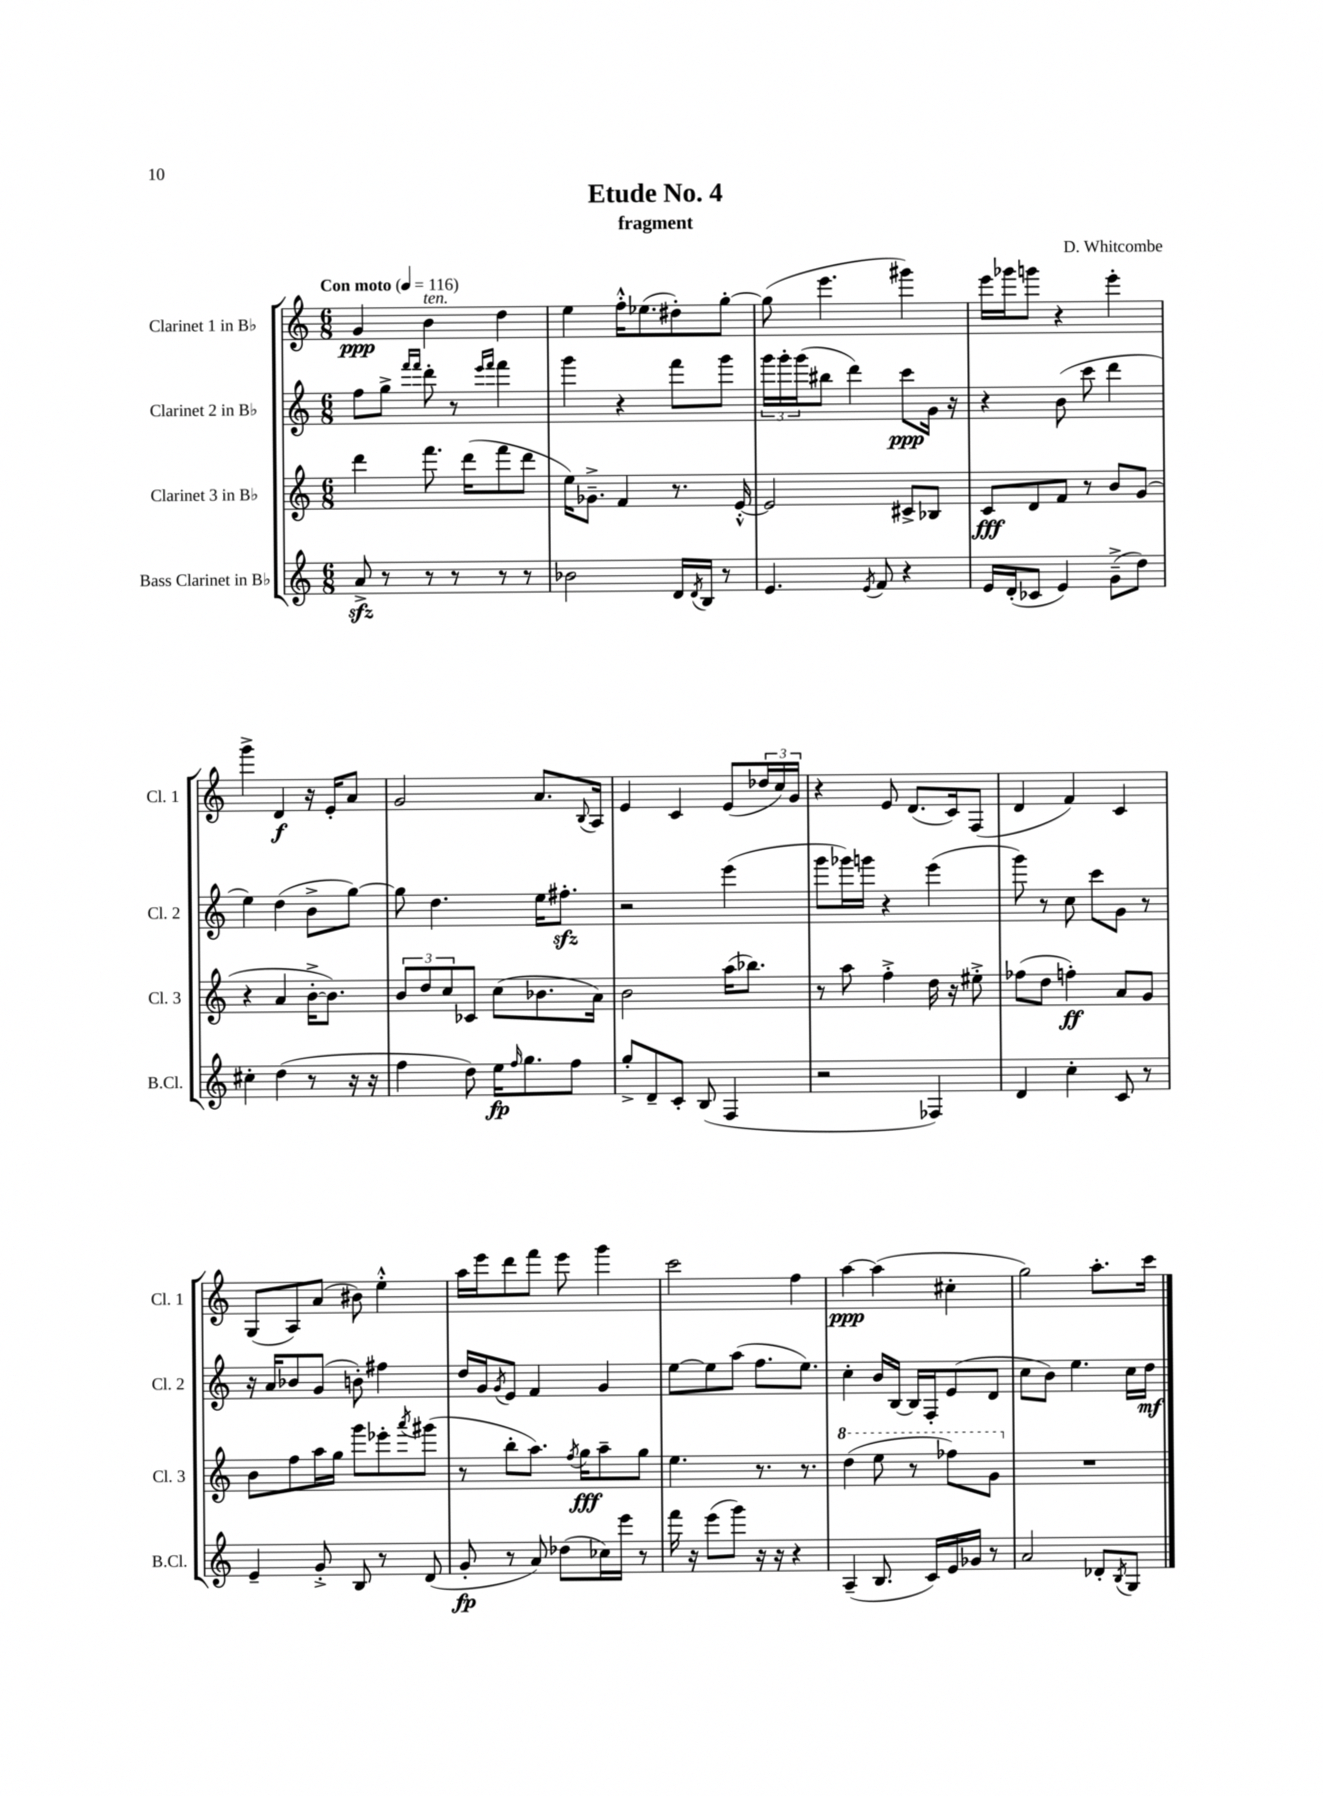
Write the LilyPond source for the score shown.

\header { title = "Etude No. 4" composer = "D. Whitcombe" subtitle = "fragment" }
<<
\new StaffGroup <<
\new Staff = "s0" \with { instrumentName = "Clarinet 1 in Bb" shortInstrumentName = "Cl. 1" } {
    \clef treble \key c \major \numericTimeSignature \time 6/8 \tempo "Con moto" 4 = 116
    g'4\ppp b'4^\markup { \italic "ten." } d''4 |
    e''4 f''16-.-^ ees''8.( dis''8-.) g''8~-. |
    g''8( e'''4. gis'''4) |
    e'''16 ges'''16 g'''8 r4 e'''4-. |
    g'''4-> d'4\f r16 e'16-. a'8 |
    g'2 a'8. \appoggiatura { b8 } a16 |
    e'4 c'4 e'8( \tuplet 3/2 { des''16 c''16) g'16 } |
    r4 e'8 d'8.( c'16) f8( |
    d'4 f'4) c'4 |
    g8( a8) a'8( bis'8) e''4-.-^ |
    a''16 e'''16 d'''8 f'''8 e'''8 g'''4 |
    c'''2 f''4 |
    a''4~\ppp a''4( cis''4-. |
    g''2) a''8.-. c'''16 \bar "|." |
}
\new Staff = "s1" \with { instrumentName = "Clarinet 2 in Bb" shortInstrumentName = "Cl. 2" } {
    \clef treble \key c \major \numericTimeSignature \time 6/8
    f''8 g''8-> \grace { f'''16 f'''16 } d'''8-. r8 \grace { e'''16 f'''16 } f'''4 |
    g'''4 r4 f'''8 g'''8 |
    \tuplet 3/2 { g'''16 g'''16-. g'''16( } bis''8 d'''4) c'''8\ppp g'16 r16 |
    r4 b'8( c'''8 d'''4 |
    e''4) d''4( b'8-> g''8~) |
    g''8 d''4. e''16 fis''8.-.\sfz |
    r2 e'''4( |
    g'''8 ges'''16) g'''16 r4 e'''4( |
    g'''8) r8 c''8 c'''8 g'8 r8 |
    r16 a'16 bes'8 g'8( b'8-.) fis''4 |
    d''16 g'16 \acciaccatura { g'8 } e'8 f'4 g'4 |
    e''8~ e''8 a''8( f''8. e''8.) |
    c''4-. b'16 b16~ b16 f16-. e'8( d'8 |
    c''8 b'8) e''4. c''16 d''16\mf \bar "|." |
}
\new Staff = "s2" \with { instrumentName = "Clarinet 3 in Bb" shortInstrumentName = "Cl. 3" } {
    \clef treble \key c \major \numericTimeSignature \time 6/8
    d'''4 f'''8. d'''16( f'''8 d'''8 |
    e''16) ges'8.---> f'4 r8. e'16~-.-^ |
    e'2 cis'8-> bes8 |
    c'8\fff d'8 f'8 r8 b'8 g'8( |
    r4 a'4 b'16~-.-> b'8.) |
    \tuplet 3/2 { b'8 d''8 c''8 } ces'8 c''8( bes'8. a'16) |
    b'2 a''16( bes''8.) |
    r8 a''8 f''4-.-> d''16 r16 eis''8-.-> |
    fes''8( d''8 f''4-.\ff) a'8 g'8 |
    b'8 f''8 a''16 g''16 g'''8 ees'''8-. \acciaccatura { a'''8 } gis'''8( |
    r8 b''8-. a''8.) \acciaccatura { f''8 } g''16\fff a''8-- g''8 |
    e''4. r8. r8. |
    \ottava #1 d'''4( e'''8 r8 fes'''8) g''8 \ottava #0 |
    R2. \bar "|." |
}
\new Staff = "s3" \with { instrumentName = "Bass Clarinet in Bb" shortInstrumentName = "B.Cl." } {
    \clef treble \key c \major \numericTimeSignature \time 6/8
    a'8->\sfz r8 r8 r8 r8 r8 |
    bes'2 d'16 \acciaccatura { d'8 } b16 r8 |
    e'4. \acciaccatura { e'8 } f'8 r4 |
    e'16 d'16-.( ces'8 e'4) g'8--->( d''8) |
    cis''4-. d''4( r8 r16 r16 |
    f''4 d''8) e''16\fp \grace { f''16 } g''8. f''8 |
    g''8-.-> d'8-- c'8-. b8( f4 |
    r2 fes4) |
    d'4 c''4-. c'8 r8 |
    e'4-- g'8-.-> b8 r8 d'8( |
    g'8-.\fp r8 a'8) des''8( ces''16) e'''16 r8 |
    f'''16 r16 e'''8( g'''8) r16 r16 r4 |
    a4--( b8. c'16) e'16 ges'16 r8 |
    a'2 des'8-. \acciaccatura { b8 } g8 \bar "|." |
}
>>
>>
\layout { \context { \Score \remove "Bar_number_engraver" } }
